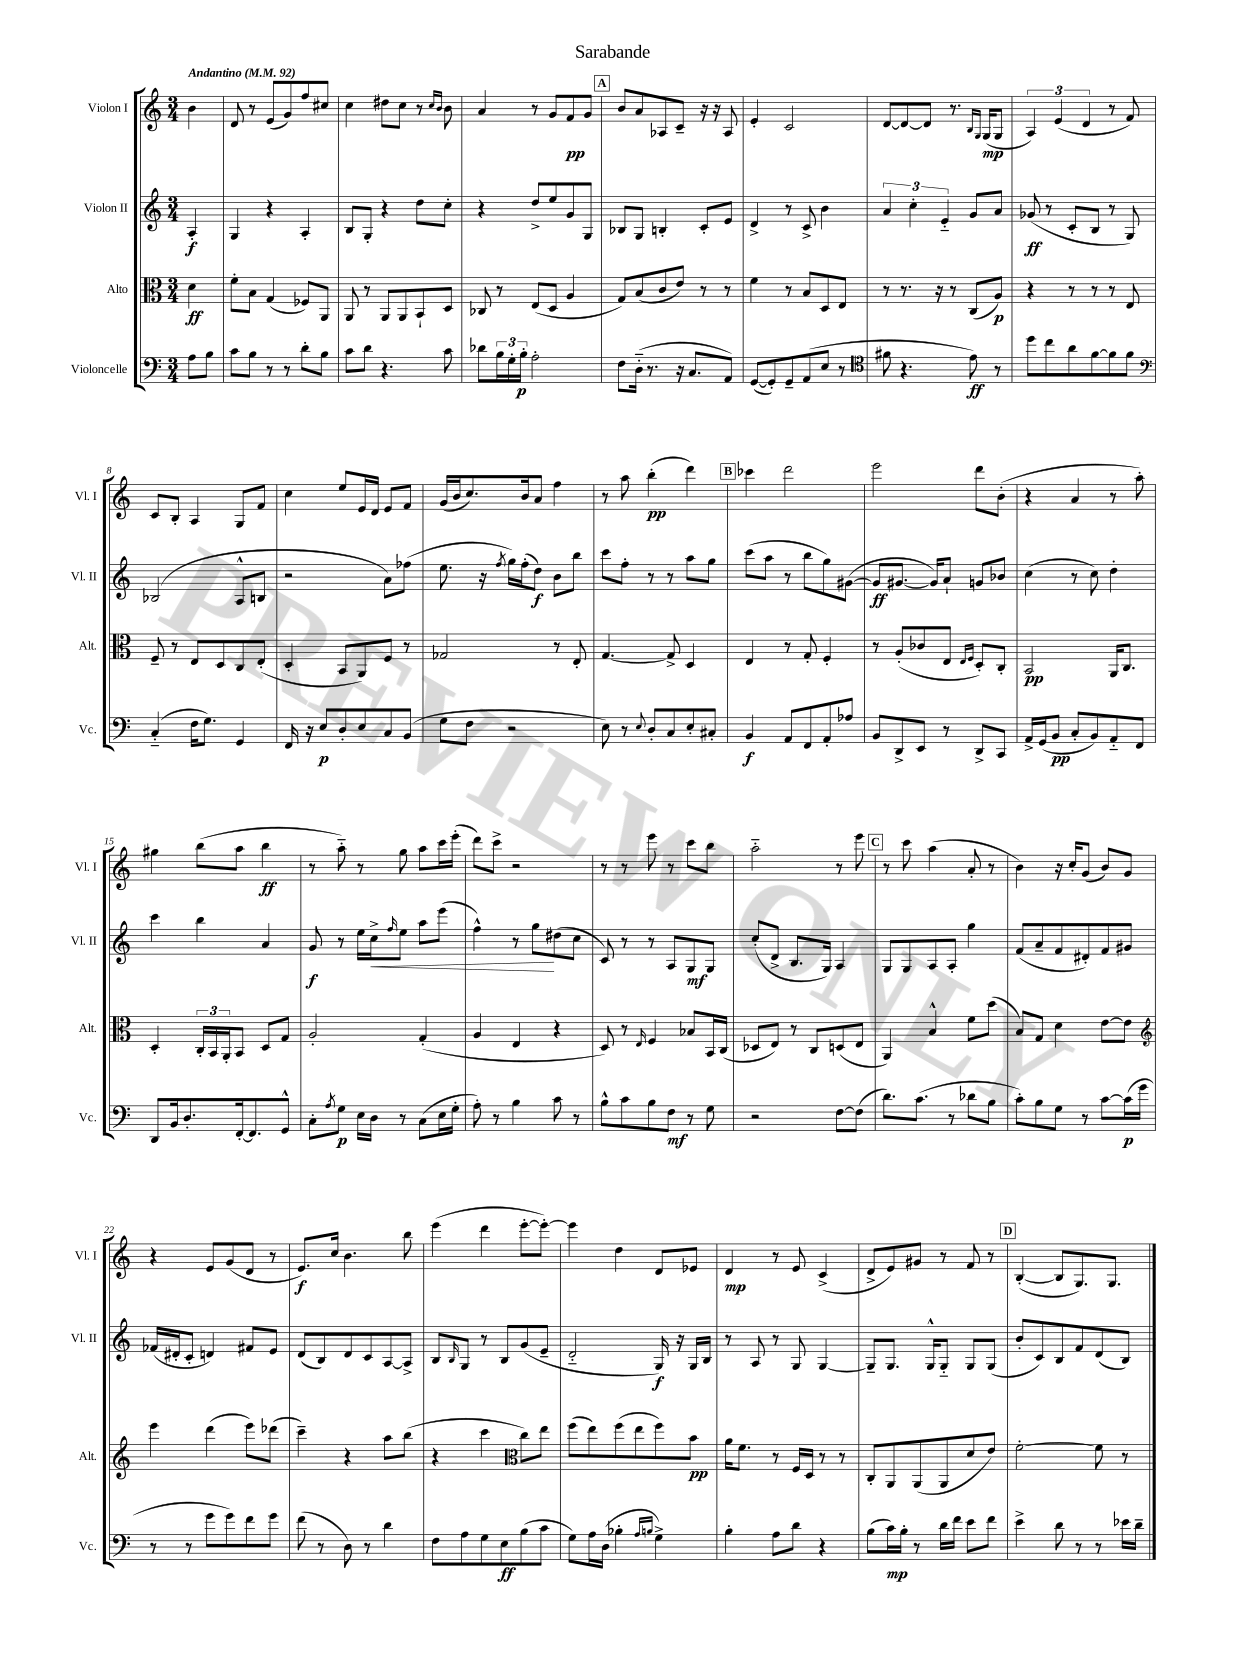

**kern	**kern	**kern	**kern
*staff4	*staff3	*staff2	*staff1
*clefF4	*clefC3	*clefG2	*clefG2
*k[]	*k[]	*k[]	*k[]
*M3/4	*M3/4	*M3/4	*M3/4
*MM92	*MM92	*MM92	*MM92
8A	4d	4A'	4b
8B	.	.	.
=	=	=	=
8c	8f'	4G	8d
8B	8B	.	8r
8r	(4G	4r	(8e
8r	.	.	8g)
8d'	8F-)	4A'	8ff
8B	8AA	.	8cc#
=	=	=	=
8c	8AA	8B	4cc
8d	8r	8G'	.
4.r	8AA	4r	8dd#
.	8AA	.	8cc
.	8BB`	8dd	8r
.	.	.	16qqcc
.	.	.	16qqb
8c	8D	8cc'	8b
=	=	=	=
8d-	8C-	4r	4a
24B	8r	.	.
24G'	.	.	.
24B'	.	.	.
2A'	(8E	8dd^	8r
.	8D	8ee	8g
.	4A	8g	8f
.	.	8G	8g
=	=	=	=
8F	8G)	8B-	8b
(16D'~	(8B	8G	8a
8.r	.	.	.
.	8c	4B'	8A-
16r	8e)	.	8c~
8.C	.	.	.
.	8r	8c'	16r
.	.	.	16r
8AA)	8r	8e	8A-
=	=	=	=
([8GG	4f	4d^	4e'
8GG'])	.	.	.
8GG~	8r	8r	2c
(8AA	8B	8c^	.
8E	8D	4b	.
8r	8E	.	.
=	=	=	=
*clefC4	*	*	*
8f#	8r	6a	[8d
4.r	8.r	.	8d_
.	.	6cc'	.
.	.	.	8d]
.	16r	.	.
.	.	6e'~	.
.	8r	.	8.r
8e)	(8C	8g	.
.	.	.	16qqB
.	.	.	16qqG
.	.	.	(16G
8r	8A)	8a	8G
=	=	=	=
8dd	4r	(8g-	6A)
8cc	.	8r	.
.	.	.	(6e
8a	8r	8c'	.
.	.	.	6d
[8f	8r	8B	.
8f]	8r	8r	8r
8f	8E	8G)	8f)
=	=	=	=
*clefF4	*	*	*
(4C'~	8F~	(2B-	8c
.	8r	.	8B'
16F	8E	.	4A
8.G)	.	.	.
.	8D	.	.
4GG	8C	8A^^	8G
.	(8E'	8B	8f
=	=	=	=
16FF	4D'	2r	4cc
16r	.	.	.
8E	.	.	.
8D'	8BB	.	8ee
8E	8AA)	.	16e
.	.	.	16d
8C	8F	8a)	8e
(8BB	8r	(8ff-	8f
=	=	=	=
8G	2G-	8.ee	(16g
.	.	.	16b
8F	.	.	8.cc)
.	.	16r	.
.	.	8qff	.
2r	.	16gg)	.
.	.	(16ff'	16b
.	.	8dd)	8a
.	8r	8b	4ff
.	8E'	8bb	.
=	=	=	=
8E)	[4.G	8ccc	8r
8r	.	8ff'	8aa
8qqE	.	.	.
8D'	.	8r	(4bb'
8C	8G^]	8r	.
8E'	4D	8aa	4ddd)
8C#'	.	8gg	.
=	=	=	=
4BB	4E	(8ccc	4ccc-
.	.	8aa	.
8AA	8r	8r	2ddd
8FF	8G'	8bb	.
8AA'	4F'	8gg)	.
8A-	.	([8g#	.
=	=	=	=
8BB	8r	8g#]	2eee
8DD^	(8A'	[8.g#	.
8EE	8c-	.	.
.	.	16g#])	.
8r	8E	8a`	.
.	16qqE	.	.
.	16qqF	.	.
8DD^	8D')	8g	8ddd
8CC	8C'	8b-	(8b'
=	=	=	=
16AA^	2BB	(4cc	4r
(16GG	.	.	.
8BB	.	.	.
8C'	.	8r	4a
8BB)	.	8cc)	.
8AA'~	16AA	4dd'	8r
.	8.C	.	.
8FF	.	.	8aa')
=	=	=	=
8DD	4D'	4ccc	4gg#
16BB	.	.	.
8.D'	.	.	.
.	24C'	4bb	(8bb
.	24BB	.	.
.	24AA'	.	.
[16FF'	8BB	.	8aa
8.FF]	.	.	.
.	8D	4a	4bb
8GG^^	8G	.	.
=	=	=	=
8C'	2A'	8g	8r
8qA	.	.	.
8G	.	8r	8aa'~)
16E	.	16ee	8r
16D	.	16cc^	.
.	.	16qqff	.
8r	.	8ee	8gg
(8C	(4G'	8aa	8aa
16E	.	(8eee	16ccc
16G'	.	.	(16eee'
=	=	=	=
8A')	4A	4ff^^)	8ddd)
8r	.	.	8ccc^
4B	4E	8r	2r
.	.	8gg	.
8c	4r	(8dd#	.
8r	.	8cc	.
=	=	=	=
8B^^	8D)	8c)	8r
8c	8r	8r	8r
.	16qqE	.	.
8B	4F	8r	8eee
8F	.	8A	8r
8r	8B-	8G	8ccc
8G	16BB	8G	8bb
.	(16C	.	.
=	=	=	=
2r	8D-	(8cc'	2aa'~
.	8E)	8d^	.
.	8r	8.B	.
.	8C	.	.
.	.	16G)	.
[8F	(8D	4A	8r
(8F]	8E	.	8eee
=	=	=	=
8.d)	4AA)	8G	8r
.	.	8G	8ccc
(8.c	.	.	.
.	4B^^	8A	(4aa
8r	.	8A'	.
8d-	8f	4gg	8a'
8B	(8dd	.	8r
=	=	=	=
8c')	8B)	(8f	4b)
8B	8G	8a~	.
8G	4d	8f	16r
.	.	.	16cc'
8r	.	8d#')	(8g
[8c	[8e	8f	8b)
(16c]	8e]	8g#	8g
16g	.	.	.
=	=	=	=
*	*clefG2	*	*
8r	4eee	(16f-	4r
.	.	16d#'	.
8r	.	8c'	.
8g	(4ddd	4d)	8e
8g)	.	.	(8g
8f	8eee)	8f#	8d
8g	(8ddd-	8e	8r
=	=	=	=
(8f	4ccc~)	(8d	8.e)
8r	.	8B)	.
.	.	.	16cc
8D)	4r	8d	4.b
8r	.	8c	.
4d	8aa	[8A	.
.	(8bb	8A^]	8bb
=	=	=	=
8F	4r	8B	(4eee
.	.	16qqB	.
8A	.	8G	.
8G	4ccc	8r	4ddd
8E	.	8B	.
*	*clefC3	*	*
(8B	8cc)	(8g	[8eee'
8c	8ee	8e~	8eee'_)
=	=	=	=
8G)	(8ff	2d'~	4eee]
16A	8ee)	.	.
(16D	.	.	.
4B-'	(8ff	.	4dd
.	8ee	.	.
16qqA	.	.	.
16qqB	.	.	.
4G^)	8ff)	16G)	8d
.	.	16r	.
.	8b	16G	8e-
.	.	16B	.
=	=	=	=
4B'	16a	8r	4d
.	8.f	.	.
.	.	8A	.
8A	8r	8r	8r
8d	16F	8G	8e
.	16D	.	.
4r	8r	[4G	(4c^
.	8r	.	.
=	=	=	=
(8B	8C'	8G~]	8d^
16c)	8AA	8.G	8e)
16B'	.	.	.
8r	(8AA	.	8g#
.	.	16G^^	.
16d	8AA	8G'~	8r
16f	.	.	.
8e	8d	8G	8f
8f	8e)	(8G	8r
=	=	=	=
4e^	[2f'	8b'	([4B'
.	.	8c)	.
8d	.	8B	8B]
8r	.	8f	8.G)
8r	8f]	(8d	.
.	.	.	8.G
16e-	8r	8B)	.
16d~	.	.	.
==	==	==	==
*-	*-	*-	*-
